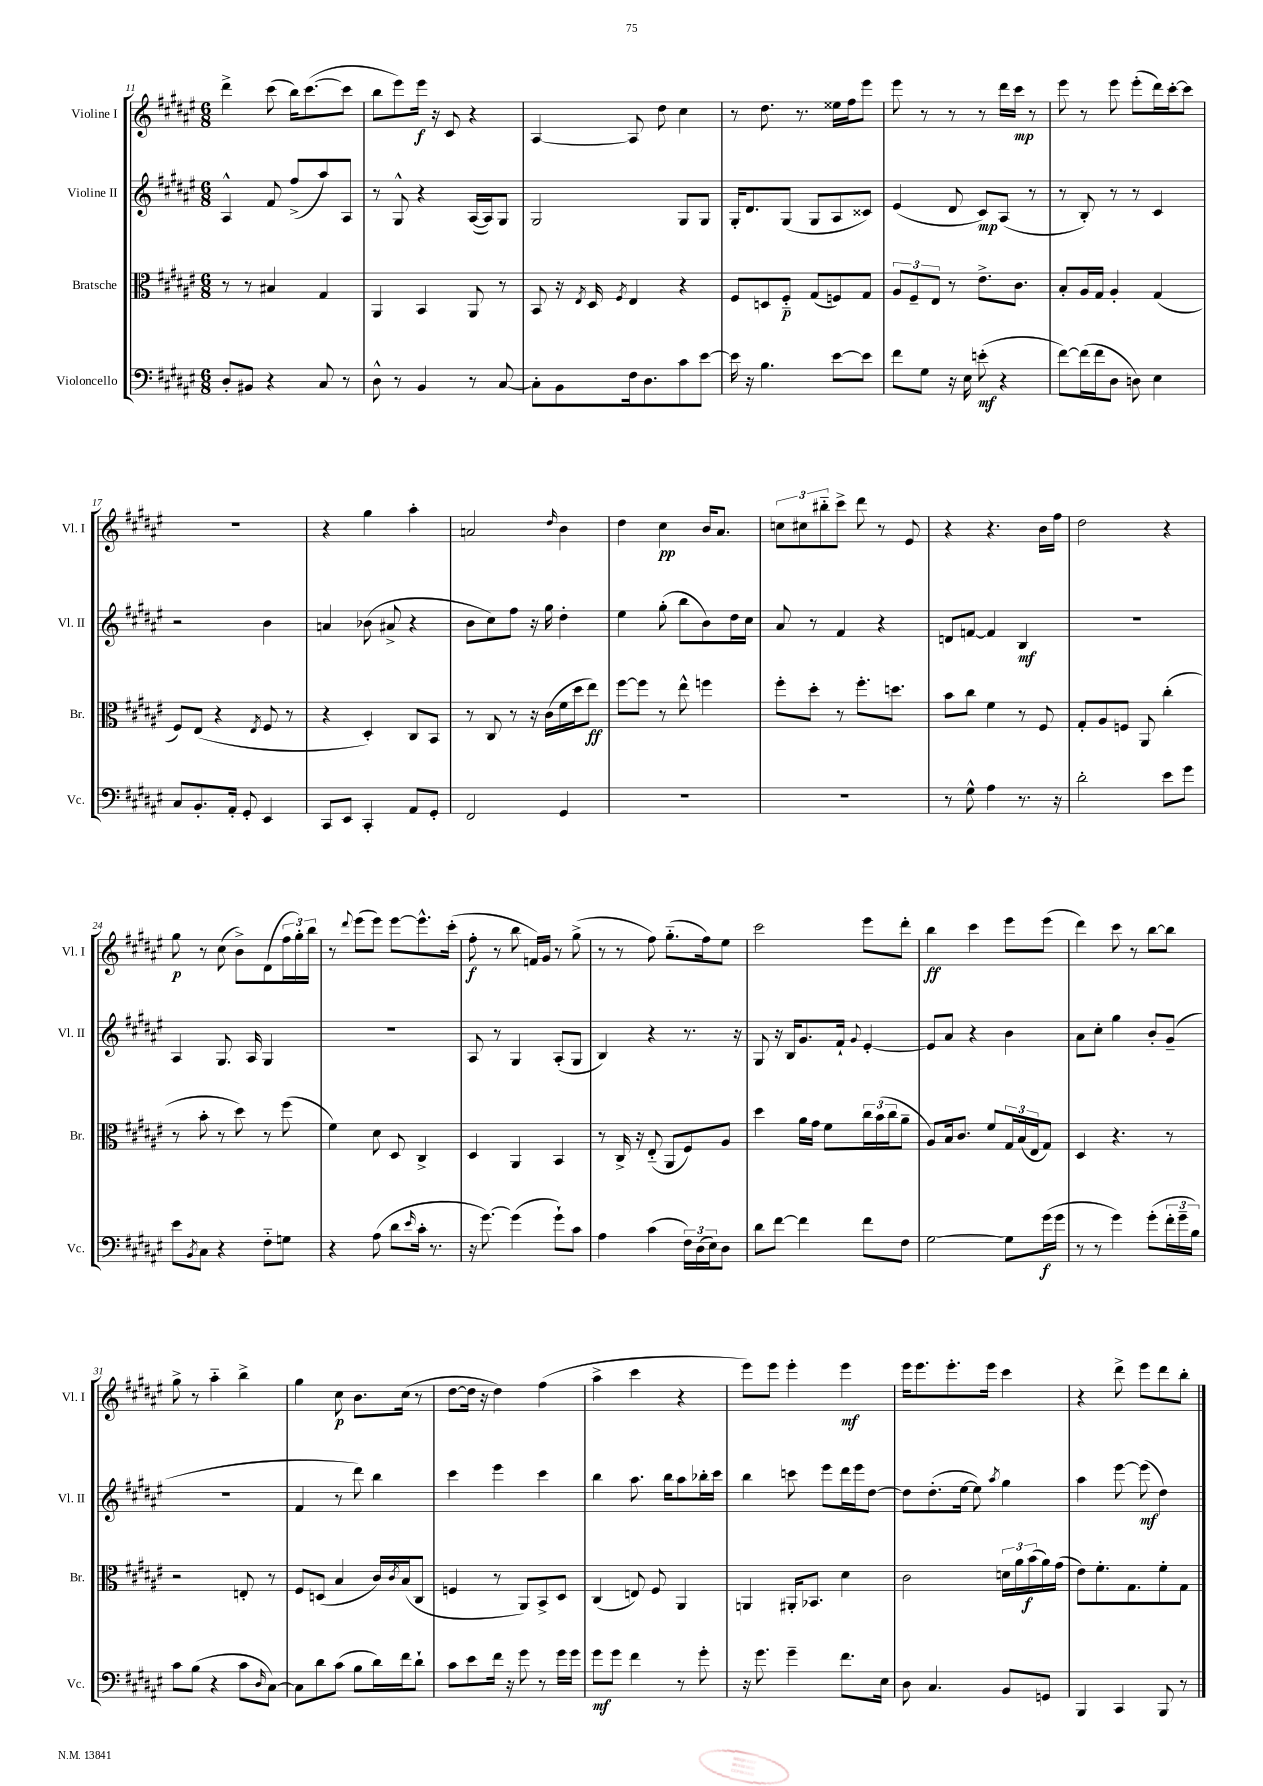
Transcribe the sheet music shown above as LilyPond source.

<<
\new StaffGroup <<
\new Staff = "s0" \with { instrumentName = "Violine I" shortInstrumentName = "Vl. I" } {
    \clef treble \key fis \major \numericTimeSignature \time 6/8
    dis'''4-> cis'''8( b''16) cis'''8.~( cis'''8 |
    b''8 eis'''8) eis'''16\f r16 cis'8 r4 |
    ais4~ ais8 dis''8 cis''4 |
    r8 dis''8. r8. eisis''16 fis''16 eis'''8 |
    eis'''8 r8 r8 r8 dis'''16 cis'''16\mp r8 |
    eis'''8 r8 eis'''8 eis'''8-.( dis'''16) cis'''16~-. cis'''8 |
    R2. |
    r4 gis''4 ais''4-. |
    a'2 \grace { dis''16 } b'4 |
    dis''4 cis''4\pp b'16 ais'8. |
    \tuplet 3/2 { c''8 cis''8 bis''8-_ } cis'''8-> dis'''8 r8 eis'8 |
    r4 r4. b'16 fis''16 |
    dis''2 r4 |
    gis''8\p r8 cis''8( b'8->) dis'8( \tuplet 3/2 { fis''16 gis''16-.) b''16 } |
    r8 \appoggiatura { dis'''8 } eis'''8( eis'''8) eis'''8~ eis'''8.-^ cis'''16-.( |
    fis''8-.\f r8 b''8 f'16) gis'16 r8 gis''8->( |
    r8 r8 fis''8) gis''8.-_( fis''16) eis''8 |
    cis'''2 eis'''8 dis'''8-. |
    b''4\ff cis'''4 eis'''8 eis'''8( |
    dis'''4) cis'''8 r8 b''8~ b''8 |
    gis''8-> r8 ais''4-_ b''4-> |
    gis''4 cis''8\p b'8. cis''16( r8 |
    dis''8~ dis''16 r16 dis''4) fis''4( |
    ais''4-> cis'''4 r4 |
    eis'''8) eis'''8 eis'''4-. eis'''4\mf |
    eis'''16 eis'''8. eis'''8.-. eis'''16 cis'''4 |
    r4 dis'''8-> eis'''8 dis'''8 b''8-. \bar "|." |
}
\new Staff = "s1" \with { instrumentName = "Violine II" shortInstrumentName = "Vl. II" } {
    \clef treble \key fis \major \numericTimeSignature \time 6/8
    ais4-^ fis'8 fis''8->( ais''8) ais8 |
    r8 gis8-^ r4 ais16~( ais16) gis8 |
    gis2 gis8 gis8 |
    gis16-. dis'8. gis8( gis8 ais8 cisis'8) |
    eis'4( dis'8 cis'8\mp) ais8( r8 |
    r8 b8-.) r8 r8 cis'4 |
    r2 b'4 |
    a'4 bes'8( ais'8-> r4 |
    b'8 cis''8) fis''8 r16 gis''16 dis''4-. |
    eis''4 gis''8-.( b''8 b'8) dis''16 cis''16 |
    ais'8 r8 fis'4 r4 |
    d'8 f'8~ f'4 b4\mf |
    R2. |
    ais4 gis8. ais16 gis4 |
    R2. |
    ais8 r8 gis4 ais8-.( gis8 |
    b4) r4 r8. r16 |
    gis8 r16 b16 gis'8. fis'16-! \appoggiatura { gis'8 } eis'4~-. |
    eis'8 ais'8 r4 b'4 |
    ais'8 cis''8-. gis''4 b'8-. gis'8--( |
    R2. |
    fis'4 r8 dis'''8) b''4 |
    cis'''4 eis'''4 cis'''4 |
    b''4 ais''8. b''16 ais''8 bes''16-. cis'''16 |
    b''4 c'''8 eis'''8 dis'''16 eis'''16 dis''8~ |
    dis''8 dis''8.-.( eis''16~ eis''8) \acciaccatura { ais''8 } gis''4 |
    ais''4 eis'''8~ eis'''8\mf( dis''4) \bar "|." |
}
\new Staff = "s2" \with { instrumentName = "Bratsche" shortInstrumentName = "Br." } {
    \clef alto \key fis \major \numericTimeSignature \time 6/8
    r8 r8 bis4 gis4 |
    ais,4 b,4 ais,8 r8 |
    b,8 r16 \acciaccatura { eis8 } dis16 \acciaccatura { fis8 } eis4 r4 |
    fis8 d8 fis8-_\p gis8( f8) gis8 |
    \tuplet 3/2 { ais8 fis8-- eis8 } r8 eis'8.-> cis'8. |
    b8-. ais16 gis16 ais4-. gis4( |
    fis8) eis8( r4 \acciaccatura { eis8 } fis8 r8 |
    r4 dis4-.) cis8 b,8 |
    r8 cis8 r8 r16 cis'16( fis'16 dis''16 eis''8\ff) |
    fis''8~ fis''8 r8 eis''8-^ f''4 |
    fis''8-. dis''8-. r8 fis''8.-. d''8. |
    b'8 cis''8 fis'4 r8 fis8 |
    gis8-. ais8 f8 ais,8 cis''4-.( |
    r8 b'8-. r8 dis''8) r8 fis''8( |
    fis'4) dis'8 dis8 cis4-> |
    dis4 ais,4 b,4 |
    r8 cis16-> r16 eis8-_( ais,8 fis8) ais8 |
    dis''4 ais'16 gis'16 fis'8 \tuplet 3/2 { cis''16 b'16( cis''16 } ais'8-- |
    ais8) b16 cis'8. fis'8 \tuplet 3/2 { gis16 b16( eis16 } gis8) |
    dis4 r4. r8 |
    r2 e8-. r8 |
    fis8 d8( b4 cis'16) \acciaccatura { cis'8 } b16( cis8 |
    f4 r8 ais,8) b,8-> dis8 |
    cis4( e8) fis8 ais,4 |
    a,4 ais,16-. bes,8. dis'4 |
    cis'2 \tuplet 3/2 { d'16 ais'16 b'16\f( } ais'16) gis'16( |
    eis'8) fis'8.-. gis8. fis'8-. gis8 \bar "|." |
}
\new Staff = "s3" \with { instrumentName = "Violoncello" shortInstrumentName = "Vc." } {
    \clef bass \key fis \major \numericTimeSignature \time 6/8
    dis8-. bis,8 r4 cis8 r8 |
    dis8-^ r8 b,4 r8 cis8~ |
    cis8-. b,8 fis16 dis8. cis'8 eis'8~ |
    eis'16 r16 b4. eis'8~ eis'8 |
    fis'8 gis8 r16 eis16 e'8-.\mf( r4 |
    fis'8~) fis'16( fis'16 dis8 d8) eis4 |
    cis8 b,8.-. ais,16-. gis,8-. eis,4 |
    cis,8 eis,8 cis,4-. ais,8 gis,8-. |
    fis,2 gis,4 |
    R2. |
    R2. |
    r8 gis8-^ ais4 r8. r16 |
    dis'2-. eis'8 gis'8 |
    eis'8 \acciaccatura { b,8 } cis8 r4 fis8-_ g8 |
    r4 ais8( dis'8 \grace { eis'16 } cis'16-. r8. |
    r16 gis'8.~) gis'4( gis'8-!) cis'8 |
    ais4 cis'4( \tuplet 3/2 { fis16) dis16( eis16) } dis8 |
    dis'8 fis'8~ fis'4 fis'8 fis8 |
    gis2~ gis8 gis'16\f( gis'16 |
    r8 r8 gis'4) gis'8-.( \tuplet 3/2 { fis'16-. gis'16-- b16) } |
    cis'8 b8( r4 cis'8 \grace { dis16 } cis8~) |
    cis8 dis'8 cis'8( b8 dis'16) fis'16 dis'8-! |
    cis'8 eis'8 fis'16 r16 gis'8 r8 gis'16 gis'16 |
    gis'8\mf gis'8 fis'4 r8 gis'8-. |
    r16 gis'8. gis'4-- fis'8. eis16 |
    dis8 cis4. b,8 g,8 |
    b,,4 cis,4 b,,8 r8 \bar "|." |
}
>>
>>
\layout { \context { \Score currentBarNumber = #11 } }
